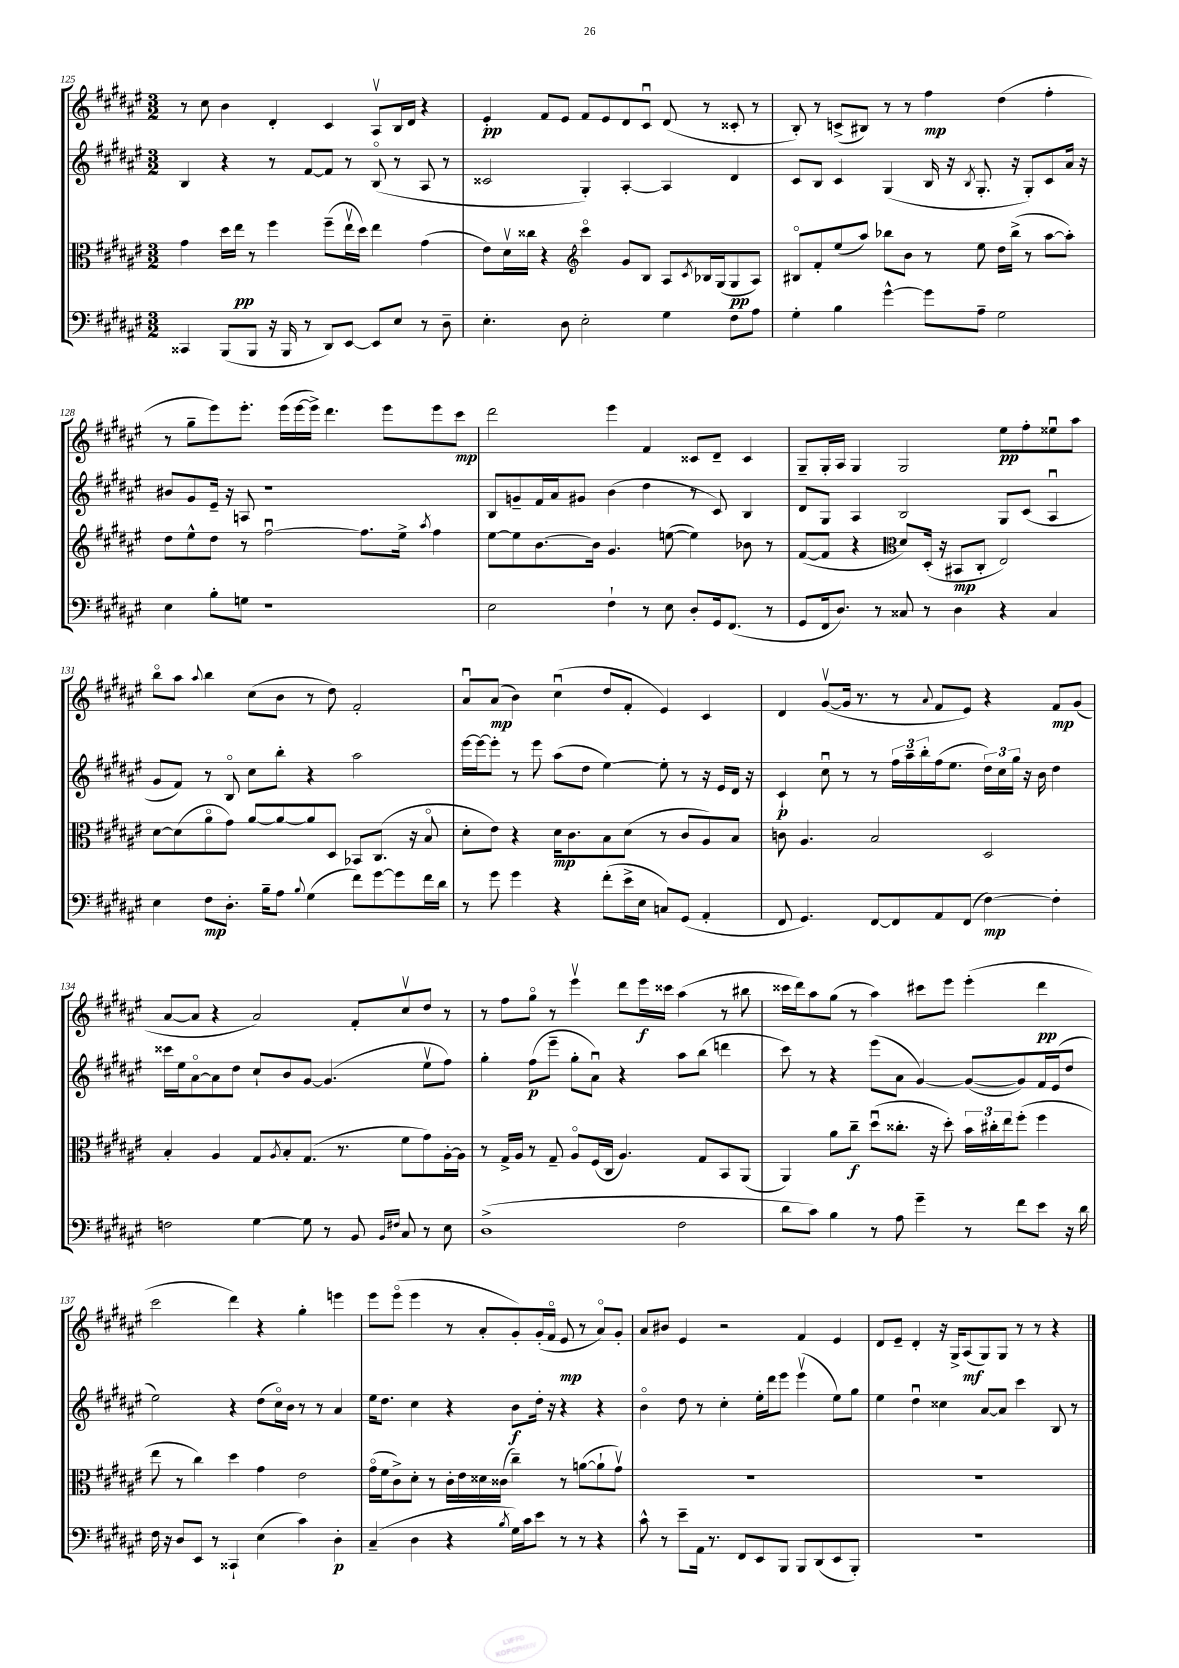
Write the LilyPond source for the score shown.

<<
\new StaffGroup <<
\new Staff = "s0" {
    \clef treble \key fis \major \numericTimeSignature \time 3/2
    r8 cis''8 b'4 dis'4-. cis'4 ais8\upbow b16 dis'16 r4 |
    eis'4-.\pp fis'8 eis'8 fis'8 eis'8 dis'8 cis'8\downbow dis'8( r8 cisis'8-. r8 |
    b8-.) r8 c'8->( bis8) r8 r8 fis''4\mp dis''4( fis''4-. |
    r8 gis''8-- eis'''8) eis'''8.-. eis'''16( eis'''16~ eis'''16->) dis'''4. eis'''8 eis'''8 cis'''8\mp |
    dis'''2 eis'''4 fis'4 cisis'8 dis'8-- cisis'4 |
    gis8-- gis16-. ais16 gis4 gis2 eis''8\pp fis''8-. eisis''8\downbow ais''8 |
    b''8\flageolet ais''8 \appoggiatura { ais''8 } b''4 cis''8( b'8 r8 dis''8) fis'2-. |
    ais'8\downbow ais'8\mp( b'4) cis''4\downbow( dis''8 fis'8-. eis'4) cis'4 |
    dis'4 gis'8~\upbow( gis'16 r8. r8 \appoggiatura { ais'8 } fis'8 eis'8) r4 fis'8\mp gis'8( |
    ais'8~ ais'8 r4 ais'2) fis'8-. cis''8\upbow dis''8 r8 |
    r8 fis''8 gis''8\flageolet r8 eis'''4\upbow dis'''8 eis'''16\f cisis'''16 ais''4( r8 bis''8 |
    cisis'''16 dis'''16) ais''8 gis''8( r8 ais''4) cis'''8 eis'''8 eis'''4-.( dis'''4\pp |
    cis'''2 dis'''4) r4 gis''4-. e'''4 |
    eis'''8 eis'''8\flageolet( eis'''4 r8 ais'8-. gis'8-.) gis'16-.( fis'16\flageolet eis'8\mp r8 ais'8\flageolet) gis'8-. |
    ais'8 bis'8 eis'4 r2 fis'4 eis'4 |
    dis'8 eis'8-- dis'4-. r16 gis16-> ais8\mf( gis8) gis8 r8 r8 r4 \bar "|." |
}
\new Staff = "s1" {
    \clef treble \key fis \major \numericTimeSignature \time 3/2
    b4 r4 r8 fis'8~ fis'8 r8 b8\flageolet( r8 ais8 r8 |
    cisis'2 gis4-.) ais4~-. ais4 dis'4 |
    cis'8 b8 cis'4 gis4( b16 r16 \acciaccatura { b8 } gis8.-. r16 gis8-.) cis'8 ais'16 r16 |
    bis'8 gis'8 eis'16-- r16 a8 r1 |
    b8 g'8-- fis'16 ais'16 gis'8 b'4( dis''4 r8 cis'8) b4 |
    dis'8 gis8 ais4 b2 gis8 cis'8( ais4\downbow |
    gis'8 fis'8) r8 b8\flageolet cis''8 b''8-. r4 ais''2 |
    eis'''16~ eis'''16~ eis'''8-. r8 eis'''8 ais''8( dis''8 eis''4~) eis''8-. r8 r16 eis'16 dis'16 r16 |
    cis'4-!\p cis''8\downbow r8 r8 \tuplet 3/2 { fis''16 ais''16-- b''16-. } fis''16( eis''8. \tuplet 3/2 { dis''16) cis''16 gis''16 } r16 b'16 dis''4 |
    cisis'''16 eis''16 ais'8~\flageolet ais'8 dis''8 cis''8-! b'8 gis'8~ gis'4.( eis''8\upbow fis''8) |
    gis''4-. fis''8\p( eis'''8-- gis''8-. ais'8\downbow) r4 ais''8 b''8( d'''4 |
    cis'''8) r8 r4 eis'''8( ais'8 gis'4~) gis'8~( gis'8) fis'16 eis'16( dis''8 |
    eis''2) r4 dis''8( cis''16\flageolet) b'16 r8 r8 ais'4 |
    eis''16 dis''8. cis''4 r4 b'8\f dis''16-. r16 r4 r4 |
    b'4\flageolet dis''8 r8 cis''4-. eis''16-. dis'''16 eis'''8 eis'''4\upbow( eis''8) gis''8 |
    eis''4 dis''4\downbow cisis''4 ais'8~ ais'8 cis'''4 b8 r8 \bar "|." |
}
\new Staff = "s2" {
    \clef alto \key fis \major \numericTimeSignature \time 3/2
    gis'4 dis''16 eis''16\pp r8 fis''4 fis''8--( eis''16\upbow dis''16) eis''4 gis'4( |
    eis'8) dis'16\upbow cisis''16 r4 \clef treble cis'''4\flageolet gis'8 b8 ais8 \acciaccatura { cis'8 } bes16 gis16( gis8\pp ais8) |
    bis8\flageolet fis'8-. eis''8( ais''8) bes''8 b'8 r8 eis''8 dis''16 bes''16->( r8 ais''8~ ais''8-.) |
    dis''8 eis''8-^ dis''8 r8 fis''2~\downbow fis''8. eis''16-> \acciaccatura { ais''8 } fis''4 |
    eis''8~ eis''8 b'8.~ b'16 gis'4. e''8~( e''4) bes'8 r8 |
    fis'8~( fis'8 r4 \clef alto dis'8) dis16-.( r16 bis,8\mp cis8-. eis2) |
    dis'8~ dis'8( ais'8\flageolet gis'8) ais'8~ ais'8~ ais'8 dis8 bes,8 cis8.( r16 b8\flageolet |
    dis'8-. eis'8) r4 dis'16\mp cis'8. b8 dis'8( r8 cis'8 ais8) b8 |
    c'8 ais4. b2 dis2 |
    b4-. ais4 gis8 \acciaccatura { ais8 } b8-. gis8.( r8. fis'8 gis'8) ais16~-. ais16 |
    r8 gis16-> ais16 r8 gis8-- ais8\flageolet fis16( cis16 ais4.) gis8 b,8 ais,8( |
    ais,4) ais'8 cis''8--\f dis''8\downbow( cisis''8.-. r16 dis''8-.) \tuplet 3/2 { b'16 cis''16-. eis''16 } fis''8-.( fis''4 |
    eis''8 r8 cis''4) dis''4 gis'4 eis'2 |
    gis'16\flageolet( fis'16 cis'8->) dis'8-. r8 cis'16-. eis'16 disis'16 cisis'16( cis''4--) r8 a'8~( a'8-! gis'8\upbow) |
    R1. |
    R1. \bar "|." |
}
\new Staff = "s3" {
    \clef bass \key fis \major \numericTimeSignature \time 3/2
    cisis,4 b,,8( b,,8 r16 b,,16 r8 dis,8) eis,8~ eis,8 eis8 r8 dis8-- |
    eis4.-. dis8 eis2-. gis4 fis8 ais8 |
    gis4-. b4 gis'4~-^ gis'8 ais8-- gis2 |
    eis4 b8-. g8 r1 |
    eis2 fis4-! r8 eis8 dis8-. gis,16 fis,8.( r8 |
    gis,8 fis,16 dis8.) r8 cisis8 r8 dis4 r4 cisis4 |
    eis4 fis8\mp dis8.-. b16-- ais8 \appoggiatura { b8 } gis4( fis'8) gis'8~ gis'8 fis'16 dis'16 |
    r8 gis'8 gis'4 r4 fis'8-.( eis'16-> eis16 c8) gis,8( ais,4-. |
    fis,8 gis,4.) fis,8~ fis,8 ais,8 fis,8( fis4~\mp) fis4-. |
    f2 gis4~ gis8 r8 b,8 \grace { b,16 fis16 } cis8 r8 eis8 |
    dis1->( fis2 |
    dis'8 cis'8) b4 r8 ais8 gis'4-- r8 fis'8 eis'8 r16 dis'16 |
    fis16 r16 dis8 eis,8 r8 cisis,4-! eis4( cis'4) dis4-.\p |
    cis4--( dis4 r4 \acciaccatura { b8 } gis16) cis'16 eis'8 r8 r8 r4 |
    cis'8-^ r8 eis'8-- ais,16 r8. fis,8 eis,8 b,,8 b,,8 dis,8( eis,8 b,,8-.) |
    R1. \bar "|." |
}
>>
>>
\layout { \context { \Score currentBarNumber = #125 } }
